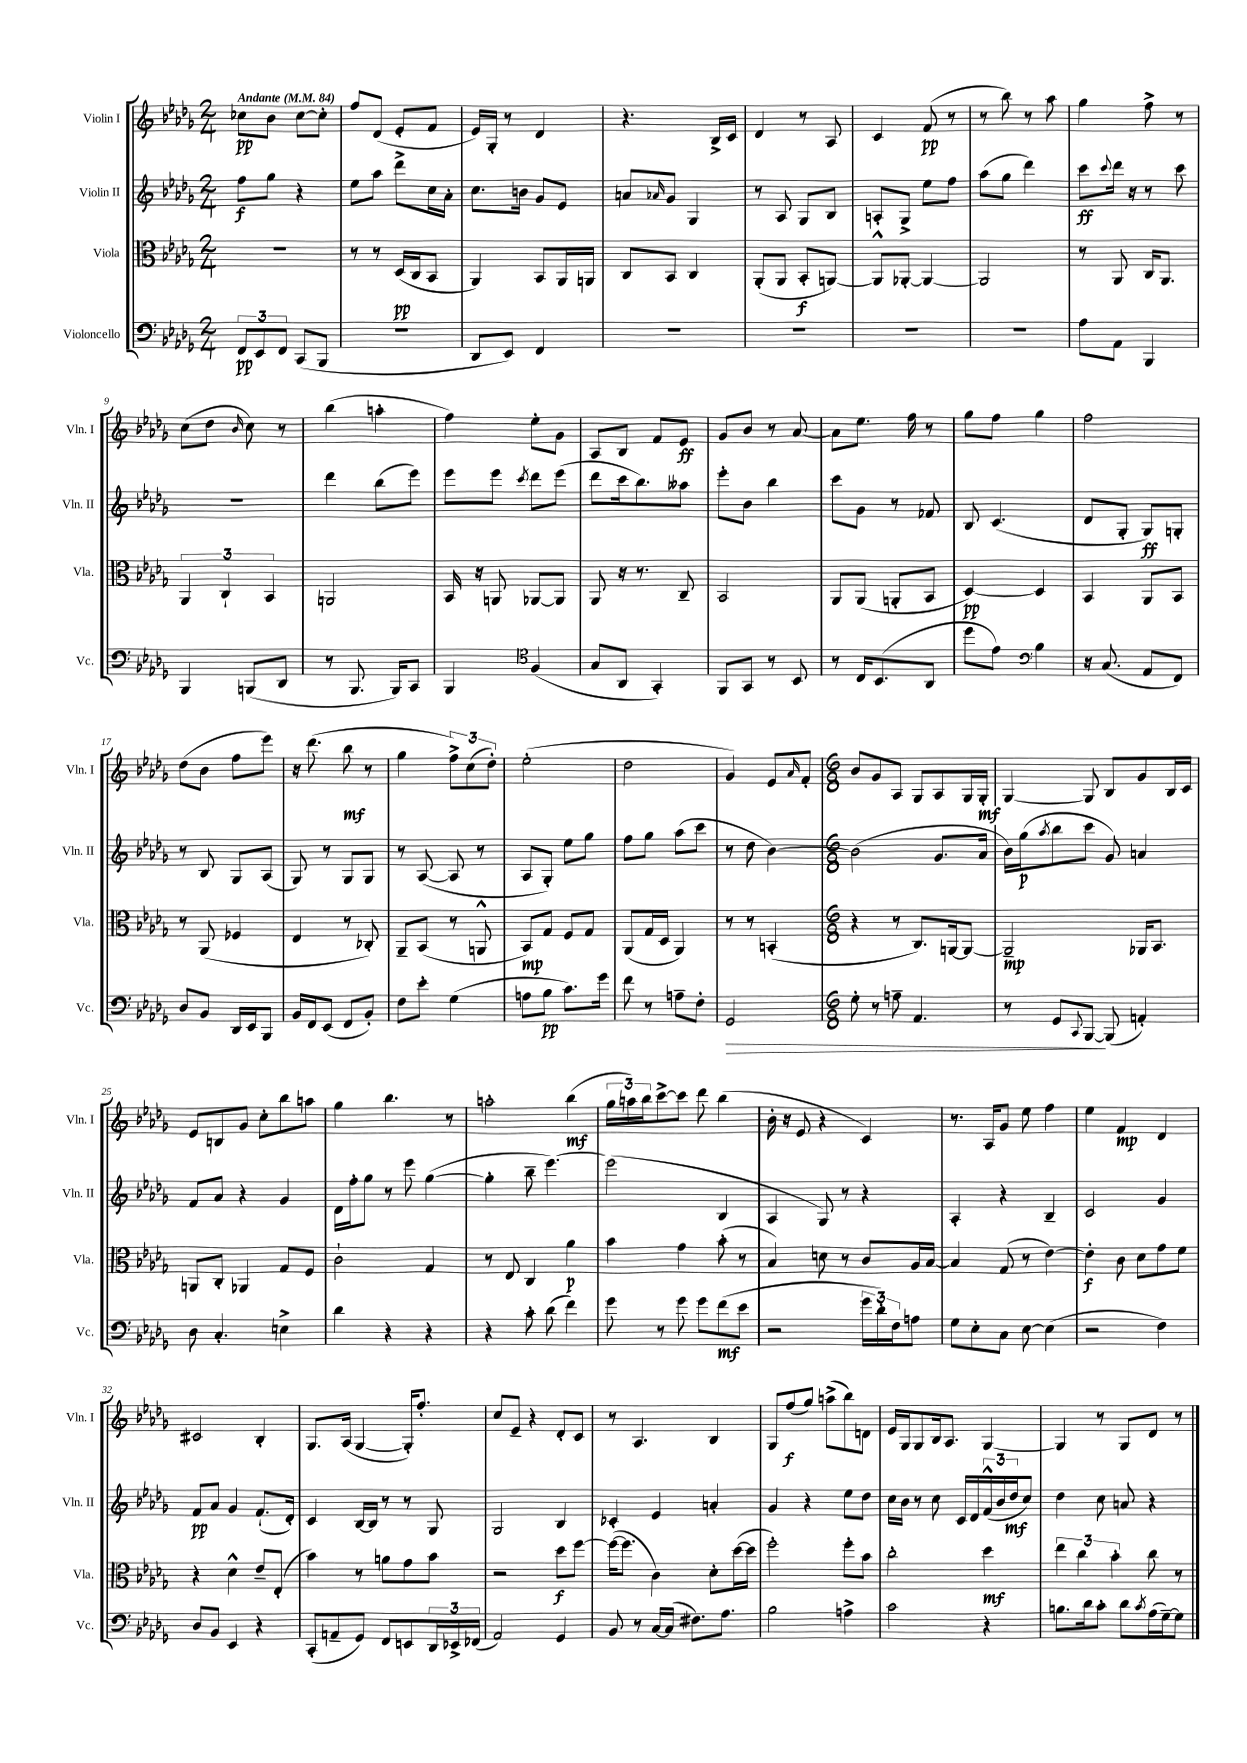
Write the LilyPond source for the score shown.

<<
\new StaffGroup <<
\new Staff = "s0" \with { instrumentName = "Violin I" shortInstrumentName = "Vln. I" } {
    \clef treble \key des \major \numericTimeSignature \time 2/4 \tempo "Andante" 4 = 84
    ces''8\pp bes'8 ces''8~ ces''8-. |
    f''8 des'8( ees'8-. f'8 |
    ees'16) ges16-. r8 des'4 |
    r4. bes16-> c'16 |
    des'4 r8 aes8 |
    c'4 f'8\pp( r8 |
    r8 bes''8) r8 aes''8 |
    ges''4 f''8-> r8 |
    c''8( des''8 \grace { bes'16 } c''8) r8 |
    bes''4( a''4-. |
    f''4) ees''8-. ges'8 |
    aes8 bes8 f'8 ees'8\ff |
    ges'8 bes'8 r8 aes'8~ |
    aes'8 ees''8. f''16 r8 |
    ges''8 f''8 ges''4 |
    f''2 |
    des''8( bes'8 f''8 ees'''8) |
    r16 des'''8.( bes''8\mf r8 |
    ges''4 \tuplet 3/2 { f''8->) c''8( des''8-.) } |
    ees''2-.( |
    des''2 |
    ges'4) ees'8 \grace { aes'16 } f'8-. |
    \numericTimeSignature \time 6/8 bes'8 ges'8 aes8 ges8 aes8 ges16 ges16-.\mf |
    ges4~ ges8 bes8 ges'8 bes16 c'16 |
    ees'8 b8 ges'8 c''8-. bes''8 a''8 |
    ges''4 bes''4. r8 |
    a''2-. bes''4\mf( |
    \tuplet 3/2 { ges''16 a''16) bes''16 } c'''8~-> c'''8 des'''8 bes''4( |
    bes'16-. r16 ees'8 r4 c'4) |
    r8. aes16 ges'8 ees''8 f''4 |
    ees''4 f'4\mp des'4 |
    cis'2 bes4-. |
    ges8. aes16( ges4~ ges16-.) f''8.-. |
    c''8 ees'8-- r4 des'8-. c'8 |
    r8 aes4. bes4 |
    ges8 f''8\f( ges''8) a''8->( bes''8) d'8 |
    ees'16 ges16 ges8 bes16 aes8. ges4~ |
    ges4 r8 ges8 des'8 r8 \bar "|." |
}
\new Staff = "s1" \with { instrumentName = "Violin II" shortInstrumentName = "Vln. II" } {
    \clef treble \key des \major \numericTimeSignature \time 2/4
    f''8\f ges''8 r4 |
    ees''8 aes''8 des'''8-> c''16 aes'16-. |
    c''8. b'16 ges'8 ees'8 |
    a'8 \grace { aes'16 } ges'8 ges4 |
    r8 aes8 ges8 bes8 |
    a8-. ges8-> ees''8 f''8 |
    aes''8( ges''8 des'''4) |
    c'''8\ff \appoggiatura { c'''8 } des'''16 r16 r8 c'''8 |
    R2 |
    des'''4 bes''8( ees'''8) |
    ees'''8 ees'''8 \acciaccatura { c'''8 } des'''8 ees'''8( |
    des'''8 c'''16 bes''8.) aeses''8 |
    ees'''8-. bes'8 bes''4 |
    c'''8 ges'8 r8 fes'8 |
    bes8 c'4.( |
    des'8 ges8-. ges8\ff) g8-. |
    r8 bes8 ges8 aes8( |
    ges8) r8 ges8 ges8 |
    r8 aes8~( aes8 r8 |
    aes8 ges8-.) ees''8 ges''8 |
    f''8 ges''8 aes''8( c'''8 |
    r8 des''8 bes'4~) |
    \numericTimeSignature \time 6/8 bes'2( ges'8. aes'16 |
    bes'16) ges''16\p( \acciaccatura { aes''8 } bes''8 c'''8 ges'8) a'4 |
    f'8 aes'8 r4 ges'4 |
    des'16 f''16-. ges''8 r8 ees'''8 ges''4~( |
    ges''4-. bes''8-- ees'''4.~) |
    ees'''2( bes4 |
    aes4 ges8) r8 r4 |
    aes4-. r4 bes4-- |
    c'2 ges'4 |
    f'8\pp aes'8 ges'4 f'8.-!( des'16-.) |
    c'4 bes16~ bes16 r8 r8 ges8 |
    ges2 bes4 |
    ces'4-. ees'4 a'4-. |
    ges'4 r4 ees''8 des''8 |
    c''16 bes'16 r8 c''8 c'16 des'16 \tuplet 3/2 { f'16-^( bes'16 des''16\mf } c''8) |
    des''4 c''8 a'8 r4 \bar "|." |
}
\new Staff = "s2" \with { instrumentName = "Viola" shortInstrumentName = "Vla." } {
    \clef alto \key des \major \numericTimeSignature \time 2/4
    r2 |
    r8 r8 des16\pp( c16 bes,8 |
    aes,4) bes,8 aes,16 a,16 |
    c8 bes,8 c4 |
    aes,8-.( aes,8 bes,8-.\f a,8~) |
    a,8-^ aes,8~-. aes,4~ |
    aes,2 |
    r8 aes,8 c16 aes,8. |
    \tuplet 3/2 { aes,4 c4-! bes,4 } |
    a,2 |
    bes,16 r16 a,8 aes,8~ aes,8 |
    aes,8 r16 r8. c8-- |
    bes,2 |
    aes,8 aes,8( a,8-. bes,8 |
    des4~\pp) des4 |
    bes,4 aes,8 bes,8 |
    r8 aes,8( fes4 |
    ees4 r8 ces8-.) |
    aes,8-- bes,8( r8 a,8-^ |
    bes,8\mp) ges8 f8 ges8 |
    aes,8( ges16 des16 aes,4) |
    r8 r8 b,4-.( |
    \numericTimeSignature \time 6/8 r4 r8 c8.) a,16~ a,8~ |
    a,2--\mp aes,16 bes,8. |
    a,8 c8-. aes,4 ges8 f8 |
    c'2-! ges4 |
    r8 ees8 c4 aes'4\p |
    bes'4 ges'4 bes'8-.( r8 |
    bes4) d'8 r8 c'8 aes16 bes16~ |
    bes4 ges8( r8 ees'4~) |
    ees'4-.\f c'8 des'8 ges'8 f'8 |
    r4 des'4-^ ees'8-- ees8-.( |
    bes'4) r8 a'8 ges'8 bes'8 |
    r2 des''8\f f''8~ |
    f''16~( f''8. c'4) des'8-. des''16~( des''16 |
    f''2-.) f''8-. bes'8 |
    c''2-. des''4\mf |
    \tuplet 3/2 { ees''4 c''4 bes'4-. } c''8 r8 \bar "|." |
}
\new Staff = "s3" \with { instrumentName = "Violoncello" shortInstrumentName = "Vc." } {
    \clef bass \key des \major \numericTimeSignature \time 2/4
    \tuplet 3/2 { f,8\pp ees,8 f,8 } c,8( bes,,8 |
    R2 |
    des,8 ees,8) f,4 |
    R2 |
    R2 |
    R2 |
    R2 |
    aes8 aes,8 bes,,4 |
    bes,,4 b,,8( des,8 |
    r8 bes,,8. bes,,16) c,8 |
    bes,,4 \clef tenor f4( |
    ges8 aes,8 ges,4-.) |
    f,8 ges,8 r8 bes,8 |
    r8 c16 bes,8.( aes,8 |
    des''8 ees'8) \clef bass bes4 |
    r16 c8.( aes,8 f,8) |
    des8 bes,8 des,16 ees,16 bes,,8 |
    bes,16 f,16 ees,8( f,8 bes,8-.) |
    f8 ees'8-. ges4( |
    a8 bes8\pp c'8.) ges'16 |
    f'8 r8 a8-- f8-. |
    ges,2\> |
    \numericTimeSignature \time 6/8 ges8-. r8 a8-- aes,4. |
    r8 ges,8 \appoggiatura { c,8 } bes,,8~\! bes,,8( a,4-.) |
    des8 c4.-. e4-> |
    des'4 r4 r4 |
    r4 c'8-. des'8( f'4) |
    ges'8 r8 ges'8 ges'8 f'8\mf( ees'8 |
    r2 \tuplet 3/2 { ges'16 des'16-.) f16 } a8 |
    ges8 ees8-. c8 ees8~ ees4( |
    r2 f4) |
    des8 bes,8 ees,4 r4 |
    c,8-.( a,8-- ges,8) f,8 e,8 \tuplet 3/2 { des,16 ees,16-> fes,16( } |
    aes,2) ges,4 |
    bes,8 r8 c16~ c16( fis8.) aes8. |
    bes2 a4-> |
    c'2 r4 |
    b8. des'16 c'8-. des'8 \acciaccatura { c'8 } aes16( ges16~--) ges8 \bar "|." |
}
>>
>>
